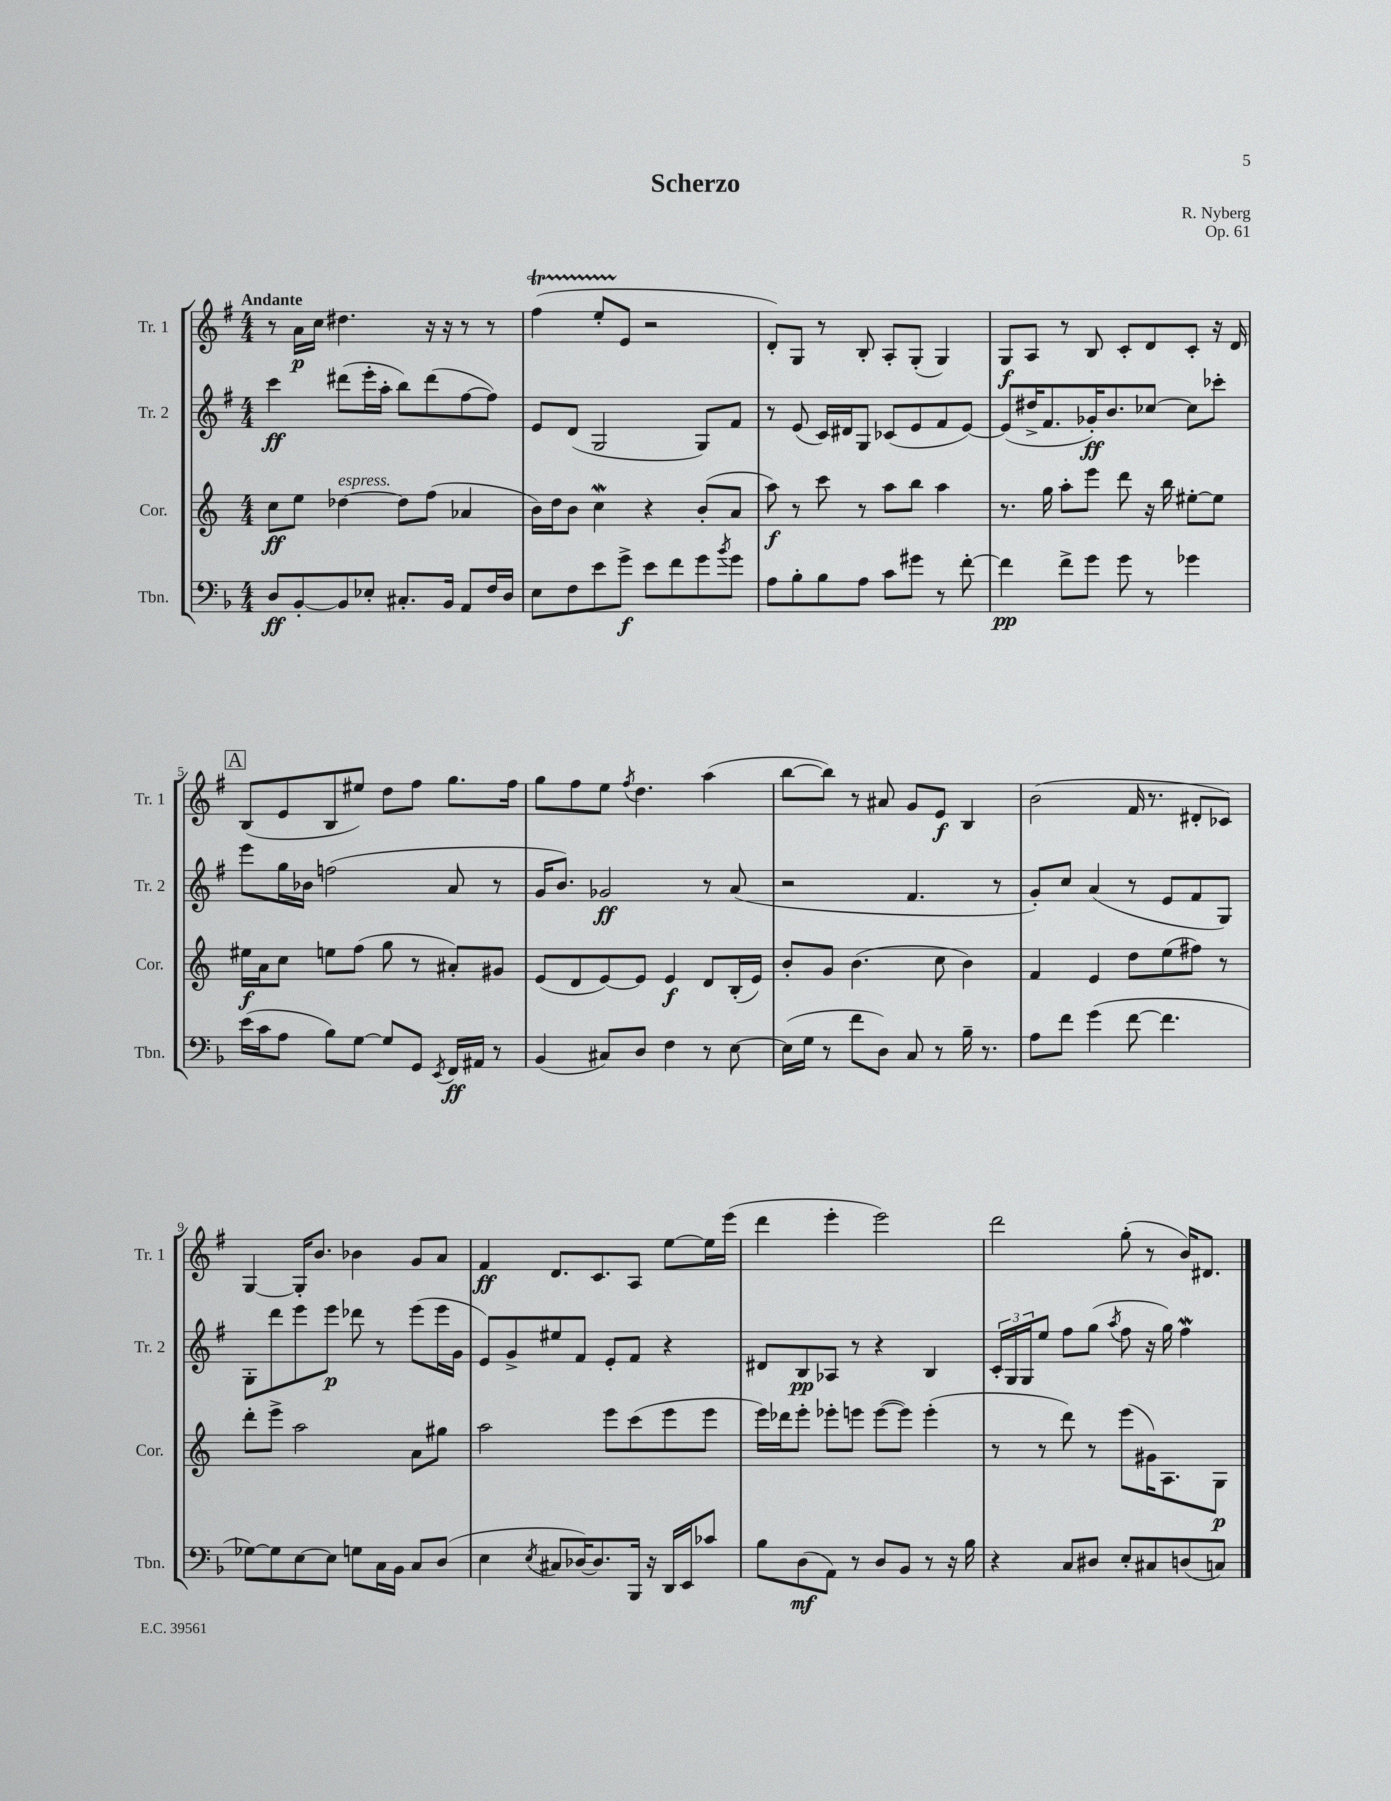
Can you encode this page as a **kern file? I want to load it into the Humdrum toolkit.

**kern	**kern	**kern	**kern
*staff4	*staff3	*staff2	*staff1
*clefF4	*clefG2	*clefG2	*clefG2
*k[b-]	*k[]	*k[f#]	*k[f#]
*M4/4	*M4/4	*M4/4	*M4/4
8D	8cc	4ccc	8r
[8BB-'	8ee	.	16a
.	.	.	16cc
8BB-]	[4dd-	(8ddd#	4.dd#
8E-'	.	16eee'	.
.	.	16aa'	.
8.C#'	8dd-]	8bb)	.
.	(8ff	(8ddd#	16r
16BB-	.	.	16r
8AA	4a-	[8ff#	8r
16F	.	8ff#])	8r
16D	.	.	.
=	=	=	=
8E	16b)	8e	(4ff#
.	16dd	.	.
8F	8b	(8d	.
8e	4cc	2G	8ee'
8g^	.	.	8e
8e	4r	.	2r
8f	.	.	.
8g	(8b'	8G)	.
8qb-	.	.	.
8g	8a	8f#	.
=	=	=	=
8A	8aa)	8r	8d')
8B-'	8r	(8e	8G
8B-	8ccc	16c)	8r
.	.	16d#	.
8A	8r	8G	8B'
8c	8aa	(8c-	8A'
8g#	8bb	8e	(8G'
8r	4aa	8f#	4G)
[8f'	.	[8e)	.
=	=	=	=
4f]	8.r	(8e]	8G
.	.	16dd#^	8A
.	16gg	8.f#	.
8f^	8aa'	.	8r
8g	8eee	16g-')	8B
.	.	8.b	.
8g	8ddd	.	8c'
8r	16r	[8cc-	8d
.	16bb	.	.
4g-	[8ee#'	8cc-]	8c'
.	8ee#]	8ccc-'	16r
.	.	.	16d
=	=	=	=
(16e	16ee#	8eee	(8B
16c	16a	.	.
8A	8cc	16gg	8e
.	.	16b-	.
8B-)	8ee	(2ff	8B
[8G	(8ff	.	8ee#)
8G]	8gg	.	8dd
8GG	8r	.	8ff#
8qEE	.	.	.
16FF	8a#')	8a	8.gg
16AA#	.	.	.
8r	8g#	8r	.
.	.	.	16ff#
=	=	=	=
(4BB-	(8e	16g	8gg
.	.	8.b)	.
.	8d	.	8ff#
8C#)	[8e)	2g-	8ee
.	.	.	8qff#
8D	8e]	.	4.dd
4F	4e	.	.
8r	8d	8r	(4aa
[8E	(16B'	(8a	.
.	16e)	.	.
=	=	=	=
(16E]	8b'	2r	[8bb
16G	.	.	.
8r	8g	.	8bb])
8f	(4.b	.	8r
8D)	.	.	8a#
8C	.	4.f#	8g
8r	8cc	.	8e
16B-~	4b)	.	4B
8.r	.	.	.
.	.	8r	.
=	=	=	=
8A	4f	8g')	(2b
8f	.	8cc	.
(4g	4e	(4a	.
[8f	8dd	8r	16f#
.	.	.	8.r
4.f]	(8ee	8e	.
.	8ff#)	8f#	8d#'
.	8r	8G)	8c-)
=	=	=	=
[8G-)	8ddd'	8G'	[4G
8G-]	8eee^	8ddd	.
[8E	2aa	8eee	16G']
.	.	.	8.b
8E]	.	8eee	.
8G	.	8ddd-	4b-
16C	.	8r	.
16BB-	.	.	.
8C	8a	(8eee	8g
(8D	8gg#	16eee	8a
.	.	16g	.
=	=	=	=
4E	2aa	8e)	4f#
.	.	8g^	.
8qE	.	.	.
8C#	.	8ee#	8.d
[16D-)	.	8f#	.
8.D-]	.	.	8.c
.	8eee	8e'	.
16BBB-	(8ccc	8f#	8A
16r	.	.	.
16DD	8eee	4r	[8ee
16EE	.	.	.
8c-	8eee	.	16ee]
.	.	.	(16eee
=	=	=	=
8B-	16eee)	8d#	4ddd
.	16ddd-	.	.
(8D	8eee'	8B	.
8AA)	8eee-'	8A-	4eee'
8r	8eee	8r	.
8D	([8eee	4r	2eee)
8BB-	8eee])	.	.
8r	(4eee'	4B	.
16r	.	.	.
16B-	.	.	.
=	=	=	=
4r	8r	24c'	2ddd
.	.	24G	.
.	.	24G	.
.	8r	8ee	.
8C	8ddd)	8ff#	.
8D#	8r	(8gg	.
.	.	8qaa	.
8E'	(8eee	8ff#	(8gg'
8C#	16g#)	16r	8r
.	8.A	16gg)	.
(8D	.	4ff#	16b)
.	.	.	8.d#
8C)	8G	.	.
==	==	==	==
*-	*-	*-	*-
